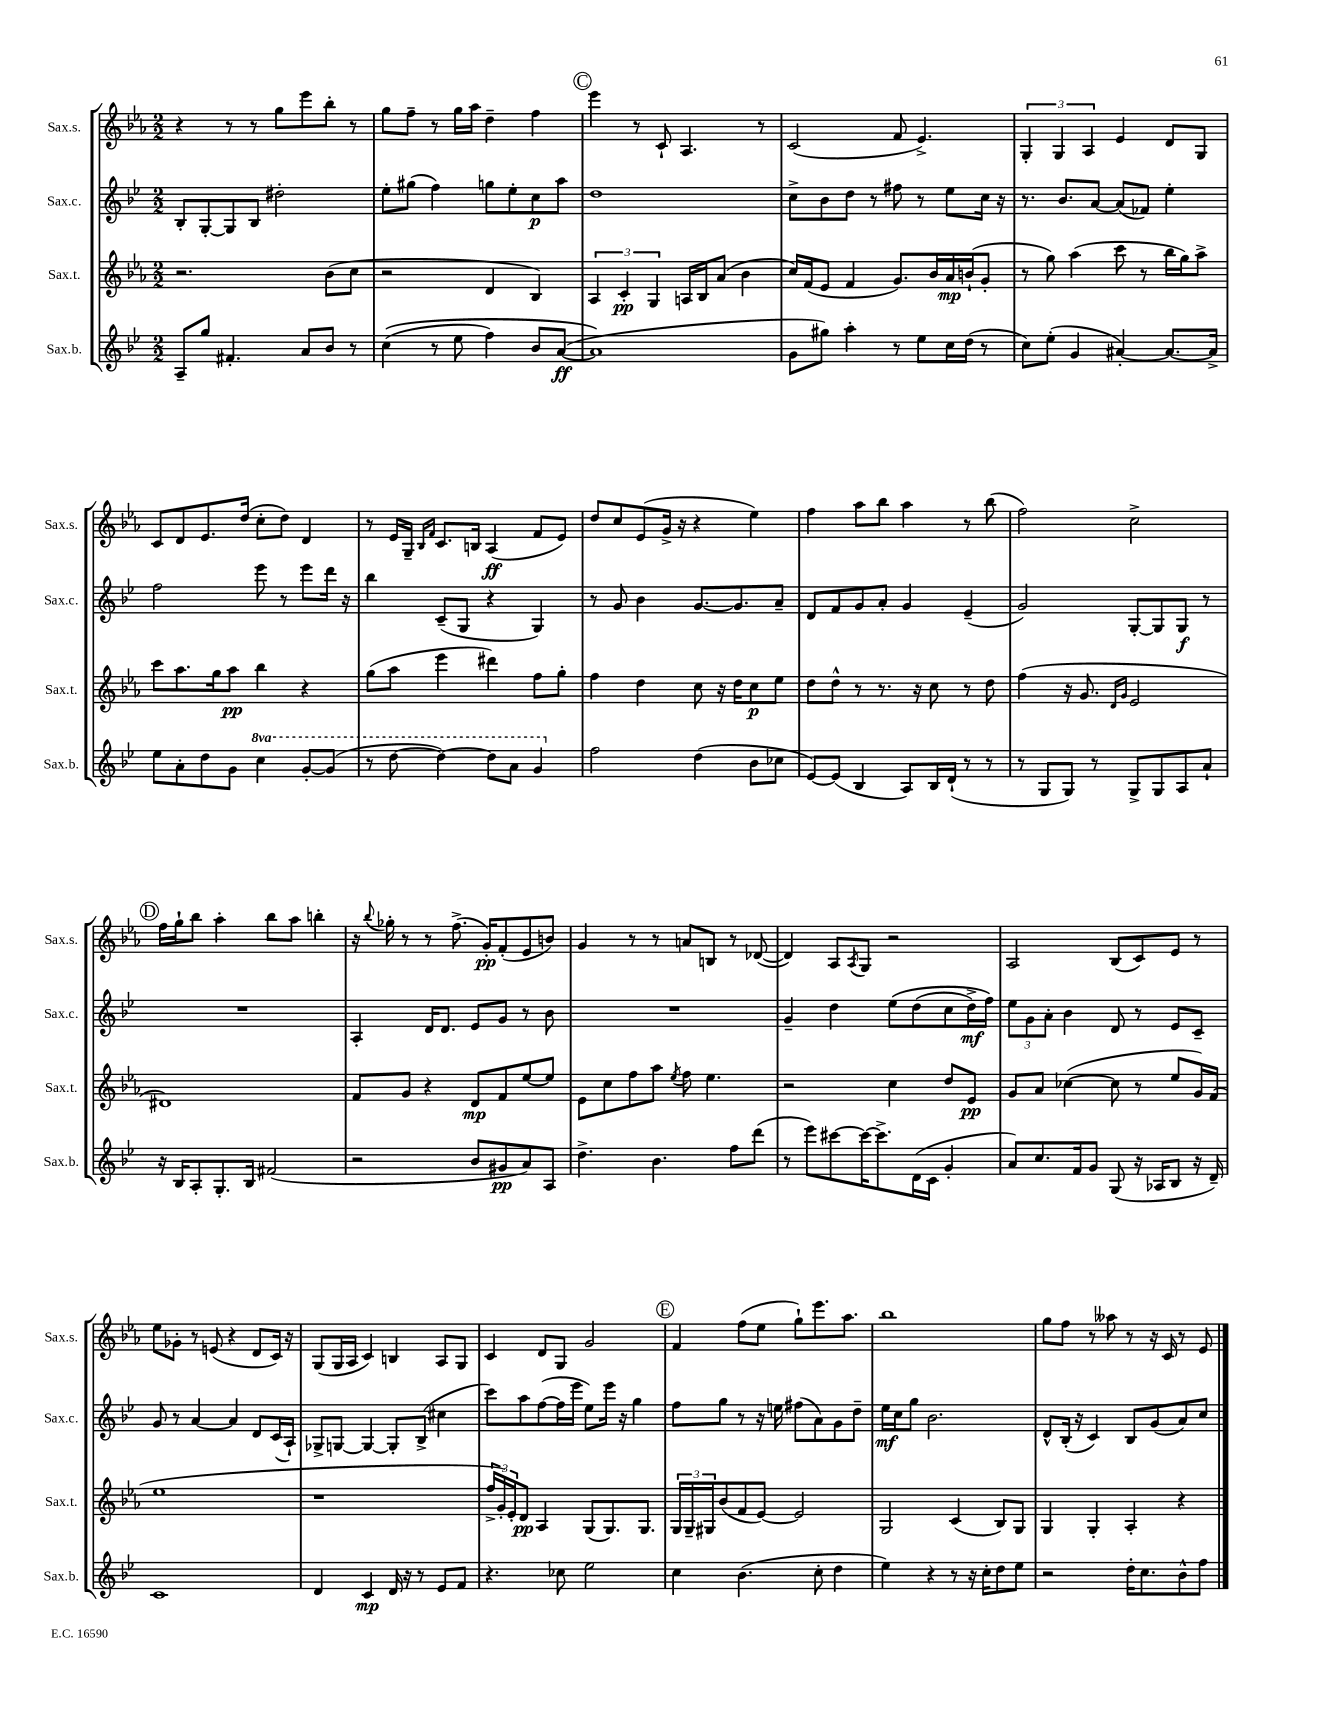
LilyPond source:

<<
\new StaffGroup <<
\new Staff = "s0" \with { instrumentName = "Sax.s." shortInstrumentName = "Sax.s." } {
    \clef treble \key ees \major \numericTimeSignature \time 2/2
    r4 r8 r8 g''8 ees'''8 bes''8-. r8 |
    g''8 f''8-- r8 g''16 aes''16 d''4-- f''4 |
    \mark \markup { \circle "C" } ees'''4 r8 c'8-! aes4. r8 |
    c'2( f'8 ees'4.->) |
    \tuplet 3/2 { g4-. g4 aes4 } ees'4 d'8 g8 |
    c'8 d'8 ees'8. d''16( c''8-. d''8) d'4 |
    r8 ees'16 g16-- \grace { bes16 f'16 } c'8. b16 aes4\ff( f'8 ees'8) |
    d''8 c''8 ees'8( g'16-> r16 r4 ees''4) |
    f''4 aes''8 bes''8 aes''4 r8 bes''8( |
    f''2) c''2-> |
    \mark \markup { \circle "D" } f''16 g''16-! bes''8 aes''4-. bes''8 aes''8 b''4-. |
    r16 \appoggiatura { bes''8 } ges''16-. r8 r8 f''8.->( g'16-.\pp) f'8-.( ees'8 b'8) |
    g'4 r8 r8 a'8 b8 r8 des'8~( |
    des'4) aes8 \acciaccatura { aes8 } g8 r2 |
    aes2 bes8( c'8) ees'8 r8 |
    ees''8 ges'8-. r8 e'8( r4 d'8 c'16) r16 |
    g8( g16 aes16 c'4) b4 aes8 g8 |
    c'4 d'8 g8 g'2 |
    \mark \markup { \circle "E" } f'4 f''8( ees''8 g''8-!) ees'''8. aes''8. |
    bes''1 |
    g''8 f''8 r8 aeses''8 r8 r16 c'16 r8 ees'8 \bar "|." |
}
\new Staff = "s1" \with { instrumentName = "Sax.c." shortInstrumentName = "Sax.c." } {
    \clef treble \key bes \major \numericTimeSignature \time 2/2
    bes8-. g8~-. g8 bes8 dis''2-. |
    ees''8-. gis''8( f''4) g''8 ees''8-. c''8\p a''8 |
    \mark \markup { \circle "C" } d''1 |
    c''8-> bes'8 d''8 r8 fis''8 r8 ees''8 c''16 r16 |
    r8. bes'8. a'8~ a'8( fes'8) ees''4-. |
    f''2 ees'''8 r8 ees'''8 d'''16 r16 |
    bes''4 c'8--( g8 r4 g4) |
    r8 g'8 bes'4 g'8.~ g'8. a'8-- |
    d'8 f'8 g'8 a'8-. g'4 ees'4--( |
    g'2) g8~-. g8 g8\f r8 |
    \mark \markup { \circle "D" } R1 |
    a4-. d'16 d'8. ees'8 g'8 r8 bes'8 |
    R1 |
    g'4-- d''4 ees''8\( d''8( c''8 d''16->\mf) f''16\) |
    \tuplet 3/2 { ees''8 g'8 a'8-. } bes'4 d'8 r8 ees'8 c'8-- |
    g'8 r8 a'4~ a'4 d'8 c'16( a16-!) |
    ges8-> g8~ g4~ g8-. bes8->( cis''4 |
    c'''8) a''8 f''8~( f''16 ees'''16 ees''8) ees'''16 r16 g''4 |
    \mark \markup { \circle "E" } f''8 g''8 r8 r16 e''16 fis''8( a'8) g'8 d''8-- |
    ees''16\mf c''16 g''8 bes'2. |
    d'8-^ bes16-.( r16 c'4) bes8 g'8( a'8) c''8 \bar "|." |
}
\new Staff = "s2" \with { instrumentName = "Sax.t." shortInstrumentName = "Sax.t." } {
    \clef treble \key ees \major \numericTimeSignature \time 2/2
    r2. bes'8( c''8 |
    r2 d'4 bes4) |
    \mark \markup { \circle "C" } \tuplet 3/2 { aes4 c'4-.\pp g4 } a16 bes16 aes'8( bes'4 |
    c''16) f'16( ees'8 f'4 g'8.) bes'16 aes'16\mp b'16-!( g'8-. |
    r8 g''8) aes''4( c'''8 r8 bes''16 g''16) aes''8-> |
    c'''8 aes''8. g''16 aes''8\pp bes''4 r4 |
    g''8( aes''8 ees'''4 dis'''4) f''8 g''8-. |
    f''4 d''4 c''8 r16 d''16 c''8\p ees''8 |
    d''8 d''8-^ r8 r8. r16 c''8 r8 d''8 |
    f''4( r16 g'8. \grace { d'16 g'16 } ees'2 |
    \mark \markup { \circle "D" } dis'1) |
    f'8 g'8 r4 d'8\mp f'8 ees''8~ ees''8 |
    ees'8 c''8 f''8 aes''8 \acciaccatura { ees''8 } f''8 ees''4. |
    r2 c''4 d''8 ees'8\pp |
    g'8 aes'8 ces''4~( ces''8 r8 ees''8 g'16) f'16( |
    ees''1 |
    r1 |
    \tuplet 3/2 { f''16-> g'16-.) ees'16-. } d'8\pp aes4 g8( g8.) g8. |
    \mark \markup { \circle "E" } \tuplet 3/2 { g16 g16-- gis16 } bes'8( f'8 ees'8~) ees'2 |
    g2 c'4( bes8) g8 |
    g4 g4-. aes4-. r4 \bar "|." |
}
\new Staff = "s3" \with { instrumentName = "Sax.b." shortInstrumentName = "Sax.b." } {
    \clef treble \key bes \major \numericTimeSignature \time 2/2 \set Staff.ottavationMarkups = #ottavation-simple-ordinals
    a8-- g''8 fis'4.-. a'8 bes'8 r8 |
    c''4(\( r8 ees''8 f''4) bes'8 a'8~\ff( |
    \mark \markup { \circle "C" } a'1\) |
    g'8 gis''8) a''4-. r8 ees''8 c''16 d''16( r8 |
    c''8) ees''8-.( g'4 ais'4~-.) ais'8.~ ais'16-> |
    ees''8 a'8-. d''8 g'8 \ottava #1 c'''4 g''8~-. g''8( |
    r8 d'''8~ d'''4~) d'''8 a''8 g''4 \ottava #0 |
    f''2 d''4( bes'8 ces''8 |
    ees'8~) ees'8( bes4 a8) bes16 d'16-!( r8 r8 |
    r8 g8 g8) r8 g8-> g8 a8 a'8-! |
    \mark \markup { \circle "D" } r16 bes16 a8-. g8.-. bes16 fis'2( |
    r2 bes'8 gis'8\pp a'8) a8 |
    d''4.-> bes'4. f''8 d'''8( |
    r8 ees'''8) cis'''8~ cis'''16~ cis'''8.-> d'16( c'16 g'4-. |
    a'8) c''8. f'16 g'8 g8( r16 aes16 bes8 r16 d'16--) |
    c'1 |
    d'4 c'4\mp d'16 r16 r8 ees'8 f'8 |
    r4. ces''8 ees''2 |
    \mark \markup { \circle "E" } c''4 bes'4.( c''8-. d''4 |
    ees''4) r4 r8 r16 c''16-. d''8 ees''8 |
    r2 d''16-. c''8. bes'8-^ f''8 \bar "|." |
}
>>
>>
\layout { \context { \Score \remove "Bar_number_engraver" } }
